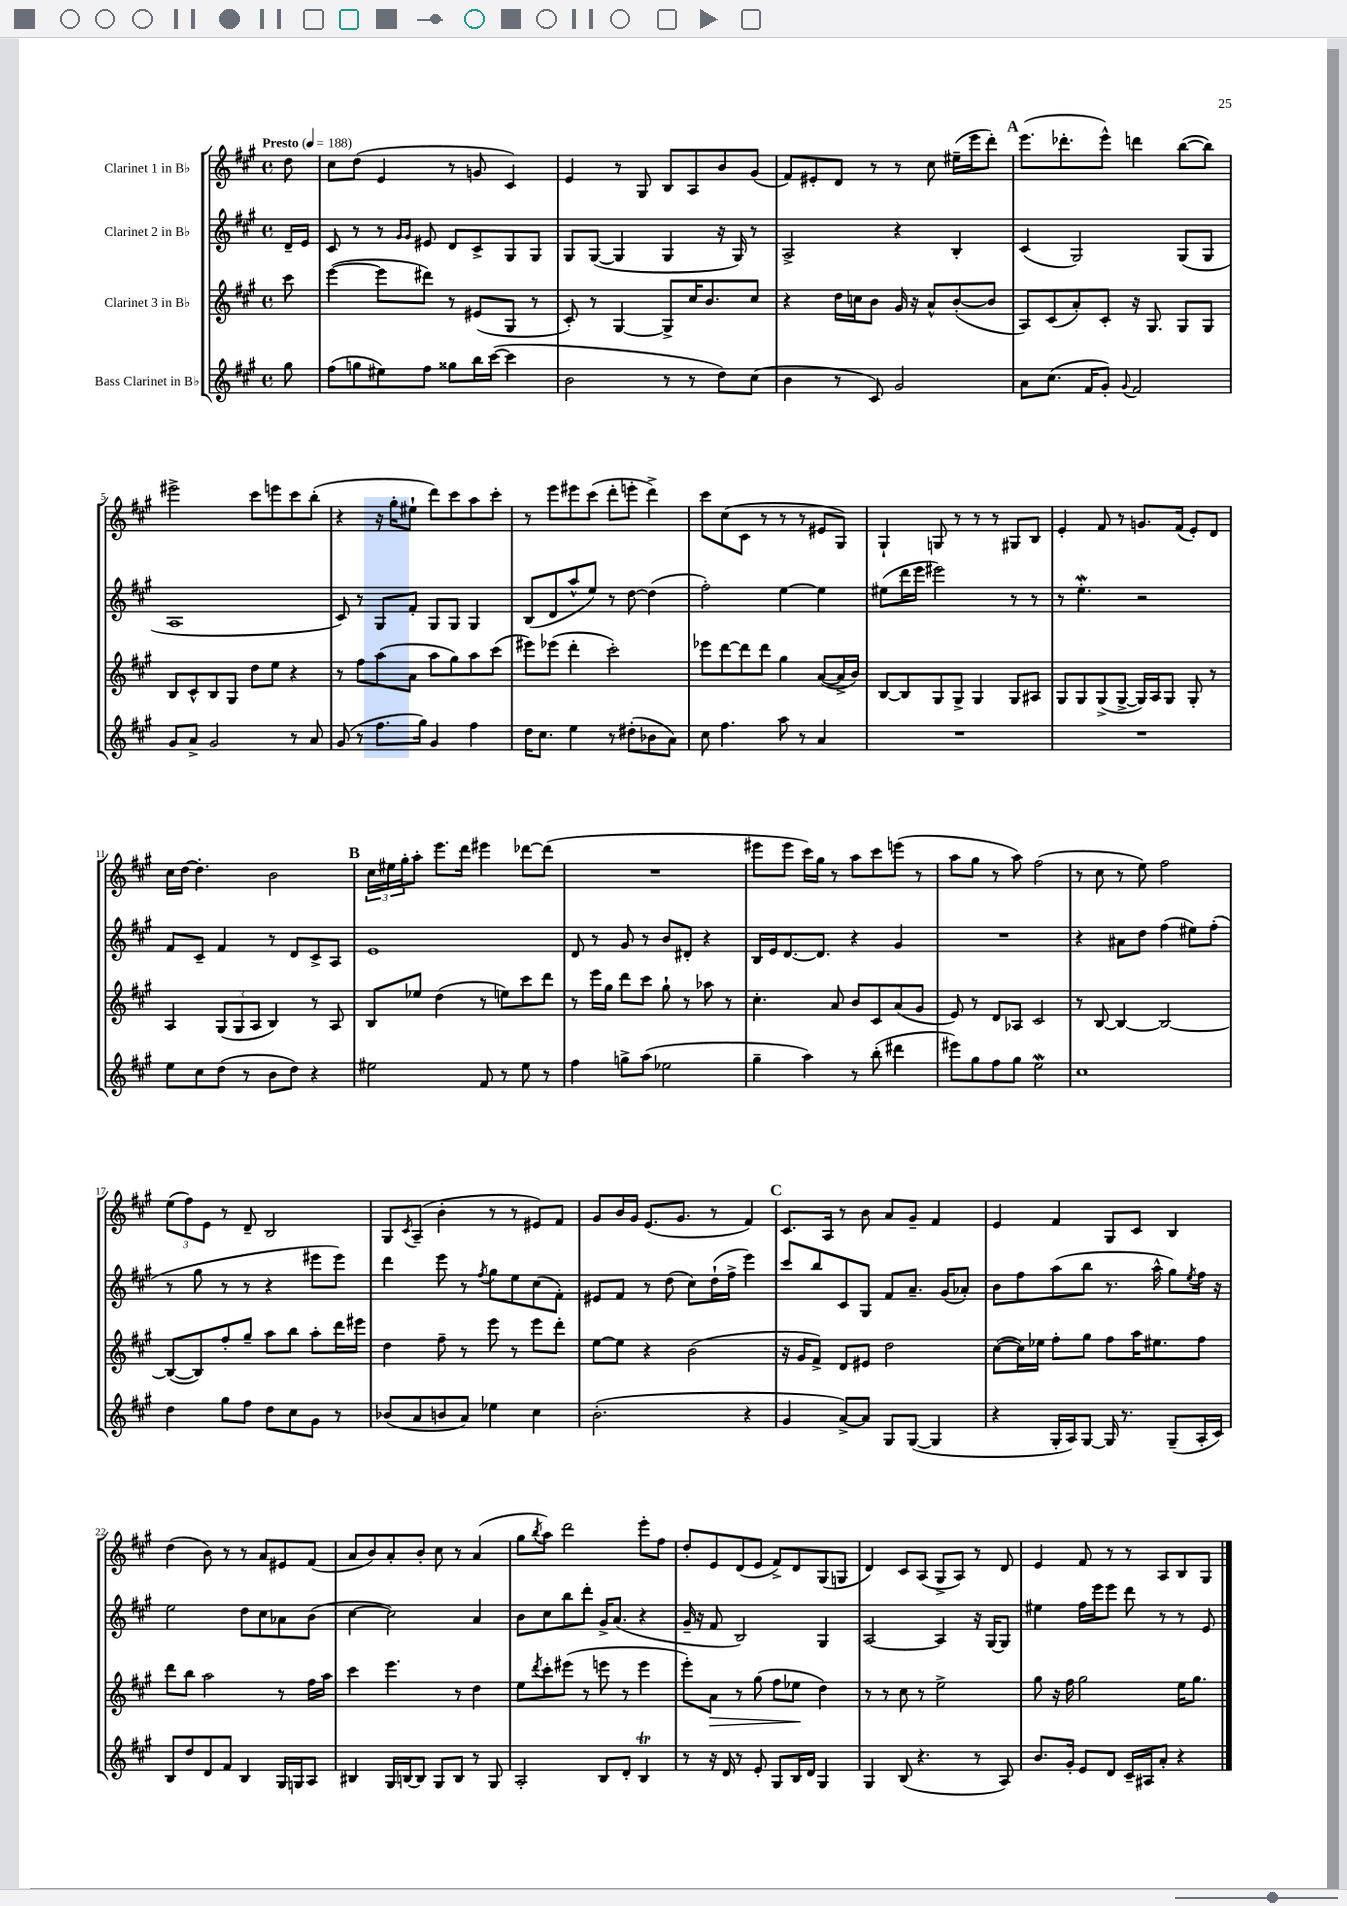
<<
\new StaffGroup <<
\new Staff = "s0" \with { instrumentName = "Clarinet 1 in Bb" } {
    \clef treble \key a \major \defaultTimeSignature \time 4/4 \partial 8 \tempo "Presto" 4 = 188
    d''8 |
    cis''8 d''8( e'4 r8 g'8 cis'4) |
    e'4 r8 gis8 b8 a8 b'8 gis'8( |
    fis'8) eis'8-. d'8 r8 r8 cis''8 eis''16--( e'''16 d'''8-.) |
    \mark \markup { \bold "A" } e'''8.( des'''8.-. e'''8-^) d'''4 b''8~( b''8) |
    eis'''2-> cis'''8 e'''8 cis'''8 b''8-.( |
    r4 r16 gis''16-. eis''8-! d'''8) cis'''8 a''8 cis'''8-. |
    r8 e'''8 eis'''8 cis'''8( d'''8-. e'''8-. d'''4->) |
    cis'''8 cis''8( cis'8 r8 r8 r8 eis'8 gis8) |
    gis4-! g8 r8 r8 r8 gis8 b8 |
    e'4-. fis'8 r8 g'8. fis'16( e'8-.) d'8 |
    cis''16 d''16~ d''4.-. b'2 |
    \mark \markup { \bold "B" } \tuplet 3/2 { cis''16 eis''16 gis''16-. } a''8-. e'''8. d'''16 eis'''4 des'''8~ des'''8( |
    R1 |
    eis'''8 eis'''8 cis'''16) gis''16 r8 a''8 cis'''8 e'''8( r8 |
    a''8 gis''8 r8 a''8) fis''2( |
    r8 cis''8 r8 e''8) fis''2 |
    \tuplet 3/2 { e''8( fis''8) e'8 } r8 d'8-- b2 |
    gis8 \acciaccatura { cis'8 } a8--( b'4-. r8 r8 eis'8) fis'8 |
    gis'8 b'16 gis'16 e'8.( gis'8. r8 fis'4) |
    \mark \markup { \bold "C" } cis'8. a16 r8 b'8 a'8 gis'8-- fis'4 |
    e'4 fis'4 gis8 cis'8 b4 |
    d''4( b'8) r8 r8 a'8 eis'8 fis'8( |
    a'8 b'8) a'8-. b'8-. cis''8 r8 a'4( |
    gis''8 \acciaccatura { b''8 } a''8) d'''2 e'''8-. fis''8 |
    d''8-. e'8 d'8( e'8 fis'8->) d'8 gis8( g8 |
    d'4) cis'8 a8( gis8-> a8) r8 d'8 |
    e'4 fis'8 r8 r8 a8 b8 gis8 \bar "|." |
}
\new Staff = "s1" \with { instrumentName = "Clarinet 2 in Bb" } {
    \clef treble \key a \major \defaultTimeSignature \time 4/4 \partial 8
    d'16-- e'16 |
    cis'8 r8 r8 \grace { gis'16 gis'16 } eis'8 d'8 cis'8-> gis8 gis8 |
    gis8 gis8~( gis4 gis4 r16 gis16) r8 |
    a2-> r4 b4-. |
    \mark \markup { \bold "A" } cis'4( gis2) gis8( gis8 |
    a1 |
    cis'8) r8 gis8 fis'8-. gis8 gis8 gis4 |
    b8( d'8 a''8-^ e''8) r8 d''8~ d''4( |
    fis''2-.) e''4~ e''4 |
    eis''8( d'''16 e'''16 eis'''2) r8 r8 |
    r8 e''4.-.\mordent r2 |
    fis'8 cis'8-- fis'4 r8 d'8 cis'8-> a8 |
    \mark \markup { \bold "B" } e'1 |
    d'8 r8 gis'8 r8 b'8 dis'8-. r4 |
    b16 e'16 d'8.~ d'8. r4 gis'4 |
    R1 |
    r4 ais'8 d''8 fis''4( eis''8) fis''8-.( |
    r8 gis''8 r8 r8 r4 eis'''8 eis'''8) |
    d'''4 e'''8 r8 \acciaccatura { fis''8 } gis''8 e''8 cis''8( fis'8-.) |
    eis'8 fis'8 r8 d''8( cis''8) d''16-!( fis''16-> e'''4) |
    \mark \markup { \bold "C" } cis'''8 b''8 cis'8 gis8 fis'8 a'8.-- gis'16( aes'8-.) |
    b'8 fis''8 a''8( b''8 r8. a''16-^ gis''8) \acciaccatura { e''8 } fis''16 r16 |
    e''2 d''8 cis''8 aes'8 b'8( |
    cis''4~ cis''2) a'4 |
    b'8 cis''8 b''8 d'''8-. gis'16-> a'8.( r4 |
    gis'16-- r16 fis'8 b2) gis4 |
    a2~ a4 r16 gis16~ gis8 |
    eis''4 fis''16 e'''16 e'''8 d'''8 r8 r8 e'8 \bar "|." |
}
\new Staff = "s2" \with { instrumentName = "Clarinet 3 in Bb" } {
    \clef treble \key a \major \defaultTimeSignature \time 4/4 \partial 8
    cis'''8 |
    e'''4~( e'''8 dis'''8) r8 eis'8( gis8 r8 |
    cis'8-.) r8 gis4~ gis8-> cis''16 b'8. cis''8 |
    r4 d''16 c''16 b'8 gis'16 r16 a'8-^ b'8~-.( b'8 |
    \mark \markup { \bold "A" } a8) cis'8( a'8-.) cis'8-. r16 gis8. gis8 gis8 |
    b8 cis'8-^ b8 gis8 d''8 e''8 r4 |
    r8 fis''8 a''8( a'8 a''8 gis''8) a''8 cis'''8( |
    eis'''8) ees'''8( d'''4-. cis'''2-.) |
    ees'''8 d'''8~ d'''8 d'''8 gis''4 a'8~( a'16-> b'16) |
    b8~ b8 gis8 gis8-> gis4 gis8 ais8 |
    gis8 gis8 gis8->( gis8~-> gis16) a16 gis8 gis8-. r8 |
    a4 \tuplet 3/2 { gis8( gis8 a8 } b4) r8 a8 |
    \mark \markup { \bold "B" } b8 ees''8 d''4( r8 e''8) cis'''8 d'''8 |
    r8 e'''16 gis''16 d'''8 cis'''8 gis''8-! r8 aes''8 r8 |
    cis''4.-. a'8 b'8 cis'8 a'8( gis'8 |
    e'8) r8 d'8 aes8 cis'2 |
    r8 b8~ b4~ b2~ |
    b8~( b8) fis''8-. gis''8-- a''8 b''8 a''8-. d'''16 eis'''16 |
    d''4 fis''8-- r8 e'''8 r8 e'''8 d'''8-. |
    e''8~ e''8 r4 b'2( |
    \mark \markup { \bold "C" } r16 gis'16 fis'8->) d'8 eis'8 d''2 |
    cis''8~( cis''16) ees''16 fis''8-. gis''8 fis''8 a''16 eis''8. fis''8 |
    d'''8 b''8 a''2 r8 fis''16 a''16 |
    cis'''4 e'''4. r8 d''4 |
    e''8 \acciaccatura { d'''8 } cis'''8-. eis'''8( r8 e'''8 r8 e'''4 |
    e'''8-.) a'8\> r8 gis''8( fis''8 ees''8\! d''4) |
    r8 r8 cis''8 r8 e''2-> |
    gis''8 r16 fis''16 gis''2 e''16 gis''8. \bar "|." |
}
\new Staff = "s3" \with { instrumentName = "Bass Clarinet in Bb" } {
    \clef treble \key a \major \defaultTimeSignature \time 4/4 \partial 8
    gis''8 |
    fis''8( g''8 eis''8) fis''8 gisis''8 b''16 cis'''16~( cis'''4 |
    b'2 r8 r8 d''8) cis''8( |
    b'4 r8 cis'8) gis'2 |
    \mark \markup { \bold "A" } a'8 cis''8.( fis'16 gis'8-.) \appoggiatura { gis'8 } fis'2 |
    gis'8 a'8-> gis'2 r8 a'8 |
    gis'8( r8 fis''8. gis''16) gis'4 fis''4 |
    d''16 cis''8. e''4 r8 dis''8-.( bes'8 a'8) |
    cis''8 fis''4. a''8 r8 a'4 |
    R1 |
    R1 |
    e''8 cis''8 d''8( r8 b'8 d''8) r4 |
    \mark \markup { \bold "B" } eis''2 fis'8 r8 eis''8 r8 |
    fis''4 g''8-> a''8( ees''2 |
    gis''4-- a''4) r8 b''8-.( dis'''4 |
    eis'''8) gis''8 fis''8 gis''8 e''2\mordent |
    cis''1 |
    d''4 gis''8 fis''8 d''8 cis''8 gis'8 r8 |
    bes'8( a'8 b'8 a'8) ees''4 cis''4 |
    b'2.-.( r4 |
    \mark \markup { \bold "C" } gis'4 a'8~->) a'8 gis8 gis8~( gis4 |
    r4 gis16-. a16) gis8~ gis16 r8. gis8--( a16-. cis'16) |
    b8 d''8 d'8 fis'8 b4 gis16 g16 a8 |
    bis4 gis16 b16~ b8 gis8 b8 r8 gis8 |
    a2-. b8 d'8-. b4\trill |
    r8 r16 d'16 r8 e'8-. gis8 b16 d'16 gis4 |
    gis4 b8( r4. r8 a8) |
    b'8. gis'16-. e'8 d'8 cis'16-- ais16 a'8-. r4 \bar "|." |
}
>>
>>
